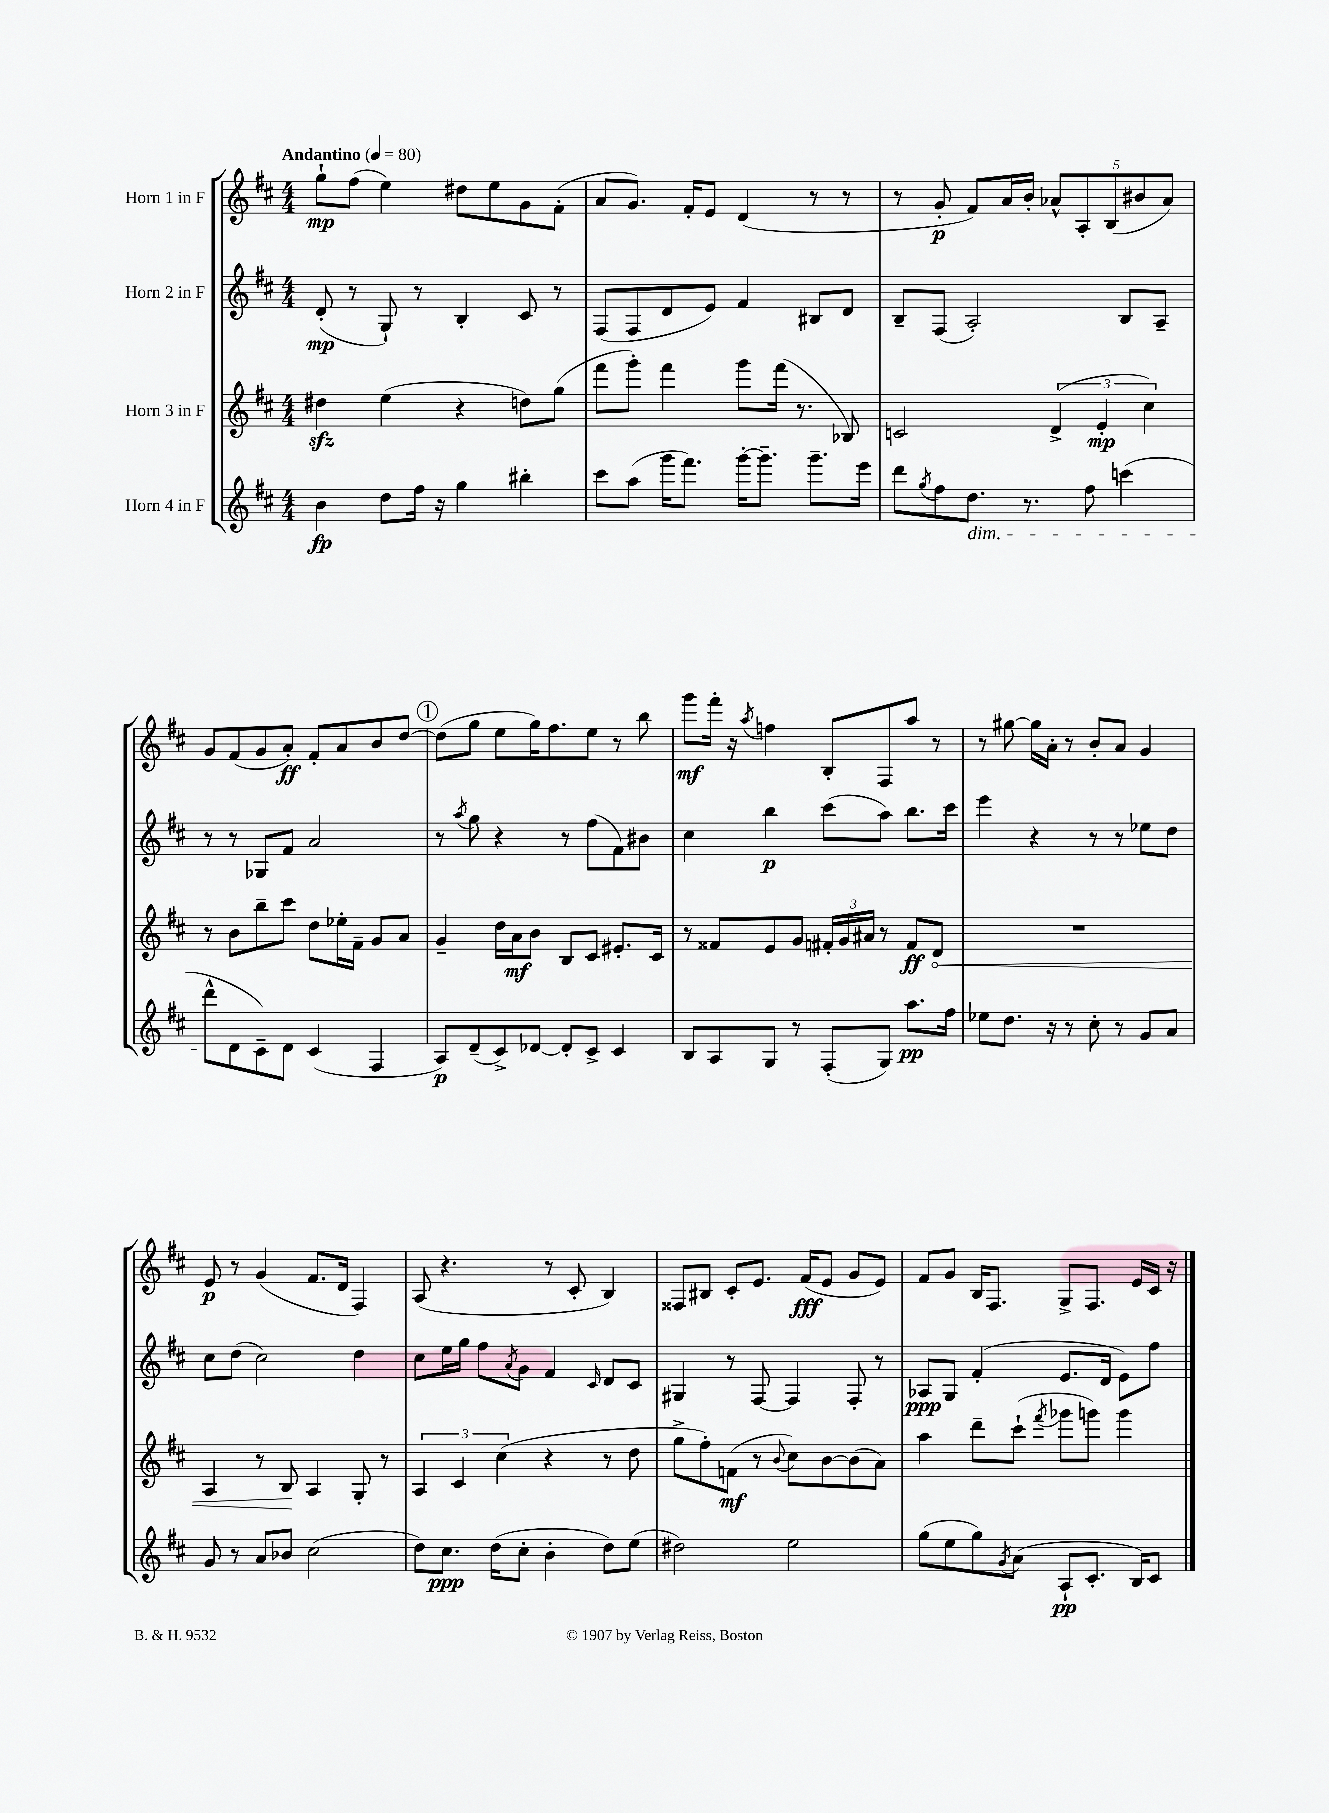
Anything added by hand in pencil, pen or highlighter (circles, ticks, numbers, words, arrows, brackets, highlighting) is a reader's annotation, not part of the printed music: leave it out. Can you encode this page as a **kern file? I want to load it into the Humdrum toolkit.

**kern	**dynam	**kern	**dynam	**kern	**dynam	**kern	**dynam
*part4	*part4	*part3	*part3	*part2	*part2	*part1	*part1
*staff4	*staff4	*staff3	*staff3	*staff2	*staff2	*staff1	*staff1
*I"Horn 4 in F	*	*I"Horn 3 in F	*	*I"Horn 2 in F	*	*I"Horn 1 in F	*
*clefG2	*	*clefG2	*	*clefG2	*	*clefG2	*
*k[f#c#]	*	*k[f#c#]	*	*k[f#c#]	*	*k[f#c#]	*
*M4/4	*	*M4/4	*	*M4/4	*	*M4/4	*
*MM80	*	*MM80	*	*MM80	*	*MM80	*
=1	=1	=1	=1	=1	=1	=1	=1
!	!	!	!	!	!	!LO:TX:a:B:t=Andantino	!
4b\	fp	4dd#Xzz\	.	(8d'/	mp	8gg`\L	mp
.	.	.	.	8r	.	(8ff#\J	.
8dd\L	.	(4ee\	.	8G`/)	.	4ee\)	.
16ff#\Jk	.	.	.	8r	.	.	.
16r	.	.	.	.	.	.	.
4gg\	.	4r	.	4B'/	.	8dd#X\L	.
.	.	.	.	.	.	8ee\	.
4bb#X'\	.	8ddn\L)	.	8c#/	.	8g\	.
.	.	(8gg\J	.	8r	.	(8f#'\J	.
=2	=2	=2	=2	=2	=2	=2	=2
8ccc#\L	.	8fff#\L	.	(8F#/L	.	8a/L	.
(8aa\J	.	8ggg'\J)	.	8F#/	.	8.g/J)	.
16ggg\KL	.	4fff#\	.	8d/	.	.	.
8.fff#\J)	.	.	.	.	.	16f#'/KL	.
.	.	.	.	8e/J)	.	8e/J	.
[16ggg'\KL	.	8ggg\L	.	4f#/	.	(4d/	.
8.ggg~\J]	.	.	.	.	.	.	.
.	.	(16fff#\Jk	.	.	.	.	.
.	.	8.r	.	.	.	.	.
8.ggg~\L	.	.	.	8B#X/L	.	8r	.
.	.	8B-X/)	.	8d/J	.	8r	.
16eee\Jk	.	.	.	.	.	.	.
=3	=3	=3	=3	=3	=3	=3	=3
8ddd\L	.	2cn/	.	8B~/L	.	8r	.
8qgg/	.	.	.	.	.	.	.
8ff#\	.	.	.	(8F#/J	.	8g'/	p
!LO:TX:b:i:t=dim.	!	!	!	!	!	!	!
8.dd\J	.	.	.	2A'/)	.	8f#/L)	.
.	.	.	.	.	.	16a/L	.
8.r	.	.	.	.	.	16b'/JJ	.
.	.	(6d^/	.	.	.	10a-X^^/L	.
.	.	.	.	.	.	10A'/	.
8ff#\	.	.	.	.	.	.	.
.	.	6e'/	mp	.	.	.	.
.	.	.	.	.	.	(10B/	.
(4cccn\	.	.	.	8B/L	.	.	.
.	.	.	.	.	.	10b#X/	.
.	.	6cc#\)	.	.	.	.	.
.	.	.	.	8A~/J	.	.	.
.	.	.	.	.	.	10a-/J)	.
!!LO:LB:g=z
=4	=4	=4	=4	=4	=4	=4	=4
8ddd^^\L	.	8r	.	8r	.	8g/L	.
8d\	.	8b\L	.	8r	.	(8f#/	.
8c#~\)	.	8bb~\	.	8G-X/L	.	8g/	.
8d\J	.	8ccc#\J	.	8f#/J	.	8a'/J)	ff
(4c#/	.	8dd\L	.	2a/	.	8f#'/L	.
.	.	16ee-X'\L	.	.	.	8a/	.
.	.	16f#~\JJ	.	.	.	.	.
4F#/	.	8g/L	.	.	.	8b/	.
.	.	8a/J	.	.	.	[8dd/J	.
!!LO:REH:place=s1:t=1
=5	=5	=5	=5	=5	=5	=5	=5
8A/L)	p	4g~/	.	8r	.	(8dd\L]	.
.	.	.	.	8qaa/	.	.	.
(8d~/	.	.	.	8gg\	.	8gg\J	.
8c#^/)	.	16dd\LL	.	4r	.	8ee\L	.
.	.	16a\J	mf	.	.	.	.
[8d-X/J	.	8b\J	.	.	.	16gg\K)	.
.	.	.	.	.	.	8.ff#\	.
8d-'/L]	.	8B/L	.	8r	.	.	.
8c#^/J	.	8c#/J	.	(8ff#\L	.	8ee\J	.
4c#/	.	8.e#X'/L	.	8f#\)	.	8r	.
.	.	.	.	8b#X\J	.	8bb\	.
.	.	16c#/Jk	.	.	.	.	.
=6	=6	=6	=6	=6	=6	=6	=6
8B/L	.	8r	.	4cc#\	.	8ggg\L	mf
8A/	.	8f##X/L	.	.	.	16fff#'\Jk	.
.	.	.	.	.	.	16r	.
.	.	.	.	.	.	8qaa/	.
8G/J	.	8e/	.	4bb\	p	4ffn\	.
8r	.	8g/J	.	.	.	.	.
(8F#'/L	.	24f#X'/LL	.	(8ccc#\L	.	8B'/L	.
.	.	24g/	.	.	.	.	.
.	.	24a#X/JJ	.	.	.	.	.
8G/J)	.	8r	.	8aa\J)	.	8F#/	.
8.aa\L	pp	8f#/L	ff	8.bb\L	.	8aa/J	.
!	!	!	!LO:HP:b	!	!	!	!
.	.	8d/J	<	.	.	8r	.
16ff#\Jk	.	.	.	16ccc#\Jk	.	.	.
=7	=7	=7	=7	=7	=7	=7	=7
8ee-X\L	.	1r	.	4eee\	.	8r	.
8.dd\J	.	.	.	.	.	[8gg#X\	.
.	.	.	.	4r	.	16gg#\LL]	.
16r	.	.	.	.	.	16a'\JJ	.
8r	.	.	.	.	.	8r	.
8cc#'\	.	.	.	8r	.	8b'/L	.
8r	.	.	.	8r	.	8a/J	.
8g/L	.	.	.	8ee-X\L	.	4g/	.
8a/J	.	.	.	8dd\J	.	.	.
!!LO:LB:g=z
=8	=8	=8	=8	=8	=8	=8	=8
8g/	.	4A/	.	8cc#\L	.	8e/	p
8r	.	.	.	(8dd\J	.	8r	.
8a/L	.	8r	.	2cc#\)	.	(4g/	.
8b-X/J	.	8B/	.	.	.	.	.
(2cc#\	.	4A/	[	.	.	8.f#/L	.
.	.	.	.	.	.	16d/Jk	.
.	.	8G'/	.	4dd\	.	4F#/)	.
.	.	8r	.	.	.	.	.
=9	=9	=9	=9	=9	=9	=9	=9
8dd\L)	.	6A/	.	8cc#\L	.	(8A/	.
8.cc#\J	ppp	.	.	16ee\L	.	4.r	.
.	.	6c#/	.	.	.	.	.
.	.	.	.	16gg\JJ	.	.	.
.	.	.	.	8ff#\L	.	.	.
(16dd\KL	.	.	.	.	.	.	.
.	.	(6cc#\	.	.	.	.	.
.	.	.	.	8qa/	.	.	.
8cc#'\J	.	.	.	8g\J	.	.	.
4b'\	.	4r	.	4f#/	.	8r	.
.	.	.	.	.	.	8c#'/	.
.	.	.	.	16qqc#/	.	.	.
8dd\L)	.	8r	.	8d/L	.	4B/)	.
(8ee\J	.	8dd\	.	8c#/J	.	.	.
=10	=10	=10	=10	=10	=10	=10	=10
2dd#X\)	.	8gg^\L	.	4G#X/	.	8F##X/L	.
.	.	8ff#'\)	.	.	.	8B#X/J	.
.	.	(8fn\J	mf	8r	.	8c#'/L	.
.	.	8r	.	[8F#/	.	8.e/J	.
.	.	8qqb/	.	.	.	.	.
2ee\	.	8cc#\L)	.	4F#/]	.	.	.
.	.	.	.	.	.	(16f#/KL	fff
.	.	[8b\	.	.	.	8e/J	.
.	.	(8b\]	.	8F#'/	.	8g/L	.
.	.	8a\J)	.	8r	.	8e/J)	.
=11	=11	=11	=11	=11	=11	=11	=11
(8gg\L	.	4aa\	.	8A-X/L	ppp	8f#/L	.
8ee\	.	.	.	8G/J	.	8g/J	.
8gg\)	.	8ddd~\L	.	(4f#'/	.	16B/KL	.
.	.	.	.	.	.	8.F#/J	.
8qg/	.	.	.	.	.	.	.
(8a\J	.	(8ccc#`\J	.	.	.	.	.
.	.	8qfff#/	.	.	.	.	.
8A`/L	pp	8ggg-X\L	.	8.e/L	.	8G^/L	.
8.c#'/J	.	8gggn\J)	.	.	.	8.F#/J	.
.	.	.	.	16d/Jk	.	.	.
.	.	4ggg\	.	8e\L)	.	.	.
16B/KL)	.	.	.	.	.	16e/LL	.
8c#/J	.	.	.	8ff#\J	.	16c#/JJ	.
.	.	.	.	.	.	16r	.
==	==	==	==	==	==	==	==
*-	*-	*-	*-	*-	*-	*-	*-
